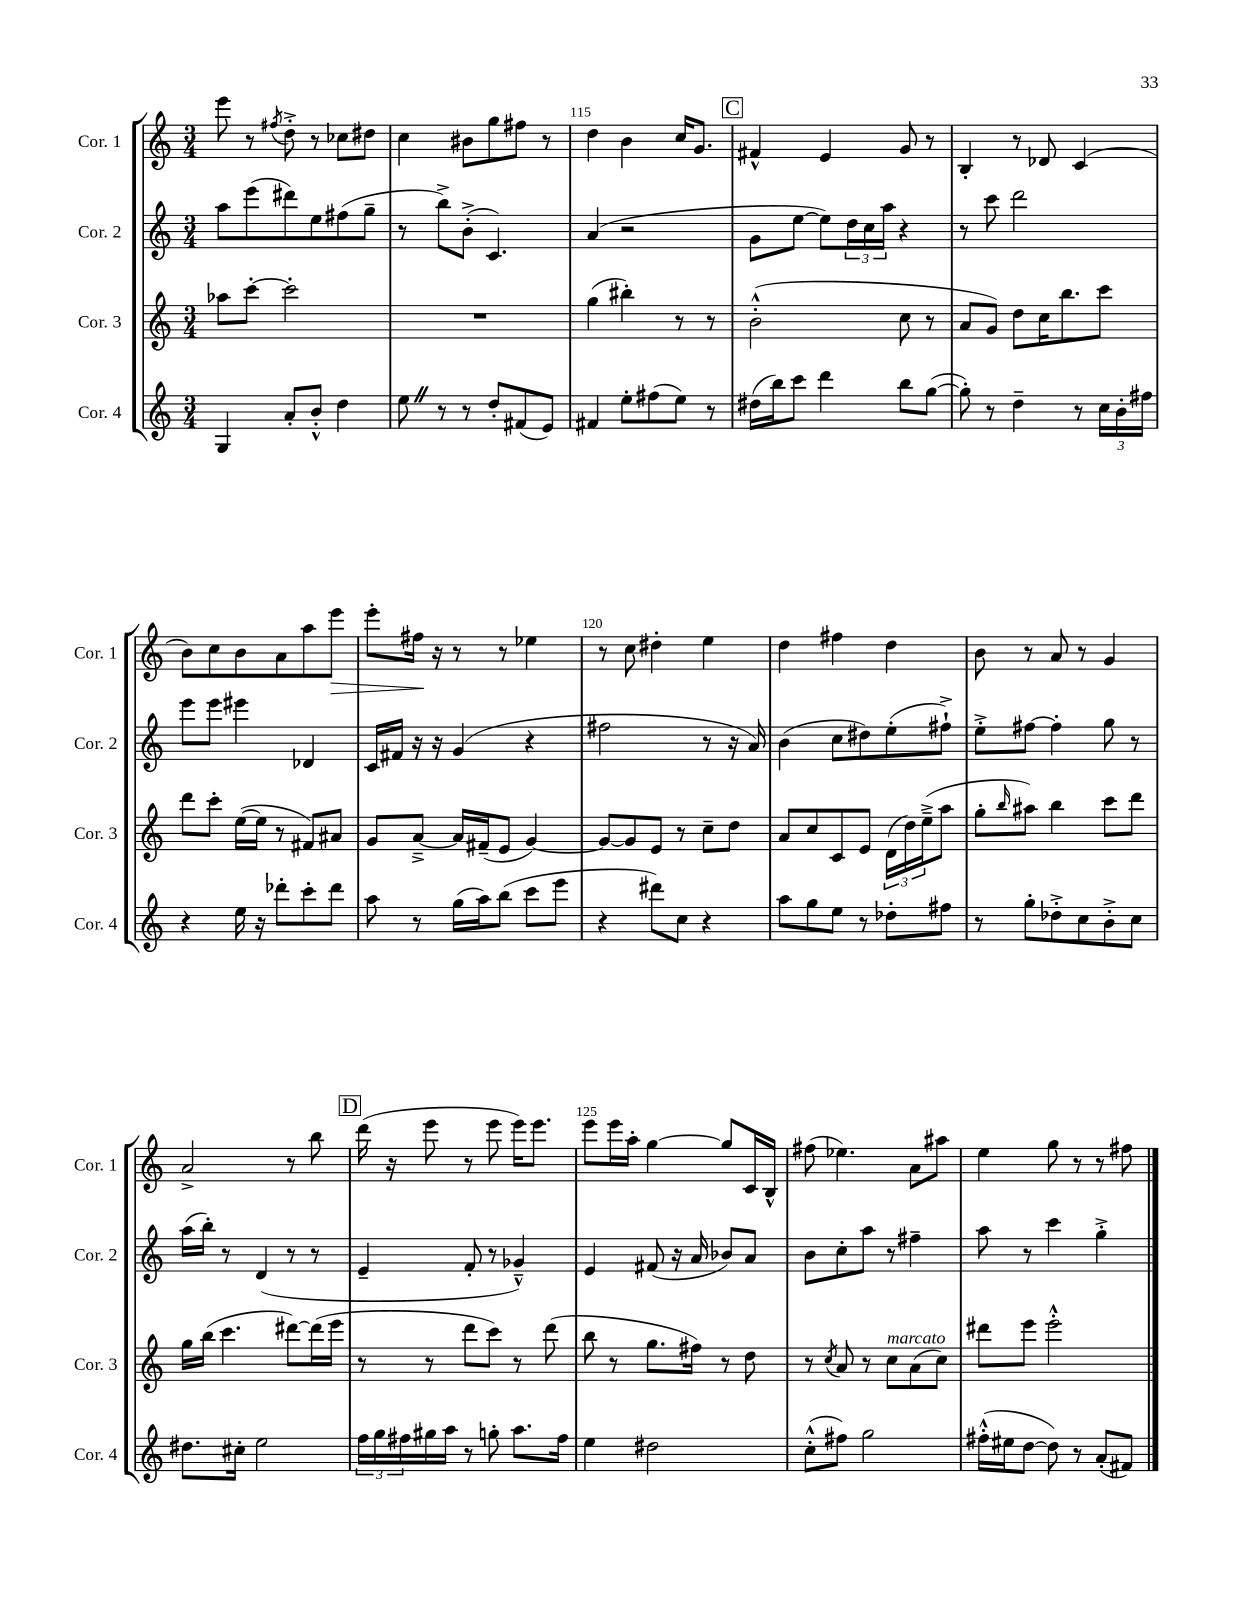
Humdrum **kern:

**kern	**kern	**kern	**kern	**dynam
*part4	*part3	*part2	*part1	*part1
*staff4	*staff3	*staff2	*staff1	*staff1
*I"Cor. 4	*I"Cor. 3	*I"Cor. 2	*I"Cor. 1	*
*I'Cor. 4	*I'Cor. 3	*I'Cor. 2	*I'Cor. 1	*
*clefG2	*clefG2	*clefG2	*clefG2	*
*k[]	*k[]	*k[]	*k[]	*
*M3/4	*M3/4	*M3/4	*M3/4	*
=113	=113	=113	=113	=113
4G/	8aa-X\L	8aa\L	8eee\	.
.	[8ccc'\J	(8eee\	8r	.
.	.	.	8qff#X/	.
8a'/L	2ccc'\]	8ddd#X\)	8dd'^\	.
8b'^^/J	.	8ee\	8r	.
4dd\	.	(8ff#X\	8cc-X\L	.
.	.	8gg~\J	8dd#X\J	.
=114	=114	=114	=114	=114
8eeZ\	2.r	8r	4cc\	.
8r	.	8bb^\L)	.	.
8r	.	(8b'^\J	8b#X\L	.
8dd'/L	.	4.c/)	8gg\	.
(8f#X/	.	.	8ff#X\J	.
8e/J)	.	.	8r	.
=115	=115	=115	=115	=115
4f#X/	(4gg\	(4a/	4dd\	.
8ee'\L	4bb#X'\)	2r	4b\	.
(8ff#X\	.	.	.	.
8ee\J)	8r	.	16cc/KL	.
.	.	.	8.g/J	.
8r	8r	.	.	.
!!LO:REH:place=s1:t=C
=116	=116	=116	=116	=116
(16dd#X\LL	(2b'^^\	8g\L	4f#X^^/	.
16bb\J)	.	.	.	.
8ccc\J	.	[8ee\J	.	.
4ddd\	.	8ee\L])	4e/	.
.	.	24dd\L	.	.
.	.	24cc\	.	.
.	.	24aa\JJ	.	.
8bb\L	8cc\	4r	8g/	.
([8gg\J	8r	.	8r	.
=117	=117	=117	=117	=117
8gg'\])	8a/L	8r	4B'/	.
8r	8g/J)	8ccc\	.	.
4dd~\	8dd\L	2ddd\	8r	.
.	16cc\K	.	8d-X/	.
.	8.bb\	.	.	.
8r	.	.	(4c/	.
24cc\LL	8ccc\J	.	.	.
24b'\	.	.	.	.
24ff#X\JJ	.	.	.	.
!!LO:LB:g=z
=118	=118	=118	=118	=118
4r	8ddd\L	8eee\L	8b\L)	.
.	8ccc'\J	8eee\J	8cc\	.
16ee\	([16ee\LL	4eee#X\	8b\	.
16r	16ee\JJ]	.	.	.
8ddd-X'\L	8r	.	8a\	.
8ccc'\	8f#X/L)	4d-X/	8aa\	.
!	!	!	!	!LO:HP:b
8ddd-\J	8a#X/J	.	8eee\J	>
=119	=119	=119	=119	=119
8aa\	8g/L	16c/LL	8eee'\L	.
.	.	16f#X/JJ	.	.
8r	[8a~^/J	16r	16ff#X\Jk	.
.	.	16r	16r	]
(16gg\LL	16a/LL]	(4g/	8r	.
16aa\J)	(16f#X~/J	.	.	.
(8bb\J	8e/J	.	8r	.
8ccc\L	[4g/)	4r	4ee-X\	.
8eee\J	.	.	.	.
=120	=120	=120	=120	=120
4r	8g/L_	2ff#X\	8r	.
.	8g/]	.	8cc\	.
8ddd#X\L)	8e/J	.	4dd#X'\	.
8cc\J	8r	.	.	.
4r	8cc~\L	8r	4ee\	.
.	8dd\J	16r	.	.
.	.	16a/)	.	.
=121	=121	=121	=121	=121
8aa\L	8a/L	(4b\	4dd\	.
8gg\	8cc/	.	.	.
8ee\J	8c/	8cc\L	4ff#X\	.
8r	8e/J	8dd#X\)	.	.
8dd-X'\L	(24d\LL	(8ee'\	4dd\	.
.	24dd\)	.	.	.
.	(24ee~^\J	.	.	.
8ff#X\J	8aa\J	8ff#X`^\J)	.	.
=122	=122	=122	=122	=122
8r	8gg'\L	8ee'^\L	8b\	.
.	16qqbb/	.	.	.
8gg'\L	8aa#X\J)	[8ff#X\J	8r	.
8dd-X'^\	4bb\	4ff#'\]	8a/	.
8cc\	.	.	8r	.
8b'^\	8ccc\L	8gg\	4g/	.
8cc\J	8ddd\J	8r	.	.
!!LO:LB:g=z
=123	=123	=123	=123	=123
8.dd#X\L	16gg\LL	(16aa\LL	2a^/	.
.	(16bb\JJ	16bb'\JJ)	.	.
.	4.ccc\	8r	.	.
16cc#X'\Jk	.	.	.	.
2ee\	.	(4d/	.	.
.	[8ddd#X\L)	8r	8r	.
.	(16ddd#\L]	8r	8bb\	.
.	16eee\JJ	.	.	.
!!LO:REH:place=s1:t=D
=124	=124	=124	=124	=124
24ff\LL	8r	4e~/	(16ddd\	.
24gg\	.	.	.	.
.	.	.	16r	.
24ff#X\	.	.	.	.
16gg#X\	8r	.	8eee\	.
16aa\JJ	.	.	.	.
8r	8ddd\L	8f'/	8r	.
8ggn'\	8ccc\J)	8r	8eee\	.
8.aa\L	8r	4g-X~^^/)	16eee\KL)	.
.	.	.	8.eee\J	.
.	(8ddd\	.	.	.
16ff#\Jk	.	.	.	.
=125	=125	=125	=125	=125
4ee\	8bb\	4e/	8eee\L	.
.	8r	.	16eee\L	.
.	.	.	16aa'\JJ	.
2dd#X\	8.gg\L	(8f#X/	[4gg\	.
.	.	16r	.	.
.	16ff#X\Jk)	16a/	.	.
.	8r	8b-X/L)	8gg/L]	.
.	8dd\	8a/J	16c/L	.
.	.	.	16B^^/JJ	.
=126	=126	=126	=126	=126
(8cc'^^\L	8r	8b\L	(8ff#X\	.
.	8qcc/	.	.	.
8ff#X\J)	8a/	8cc'\	4.ee-X\)	.
2gg\	8r	8aa\J	.	.
!	!LO:TX:a:i:t=marcato	!	!	!
.	8cc\L	8r	.	.
.	(8a\	4ff#X~\	8a\L	.
.	8cc\J)	.	8aa#X\J	.
=127	=127	=127	=127	=127
(16ff#X'^^\LL	8ddd#X\L	8aa\	4ee\	.
16ee#X\J	.	.	.	.
[8dd\J	8eee\J	8r	.	.
8dd\])	2eee'^^\	4ccc\	8gg\	.
8r	.	.	8r	.
(8a'/L	.	4gg'^\	8r	.
8f#X/J)	.	.	8ff#X\	.
==	==	==	==	==
*-	*-	*-	*-	*-
